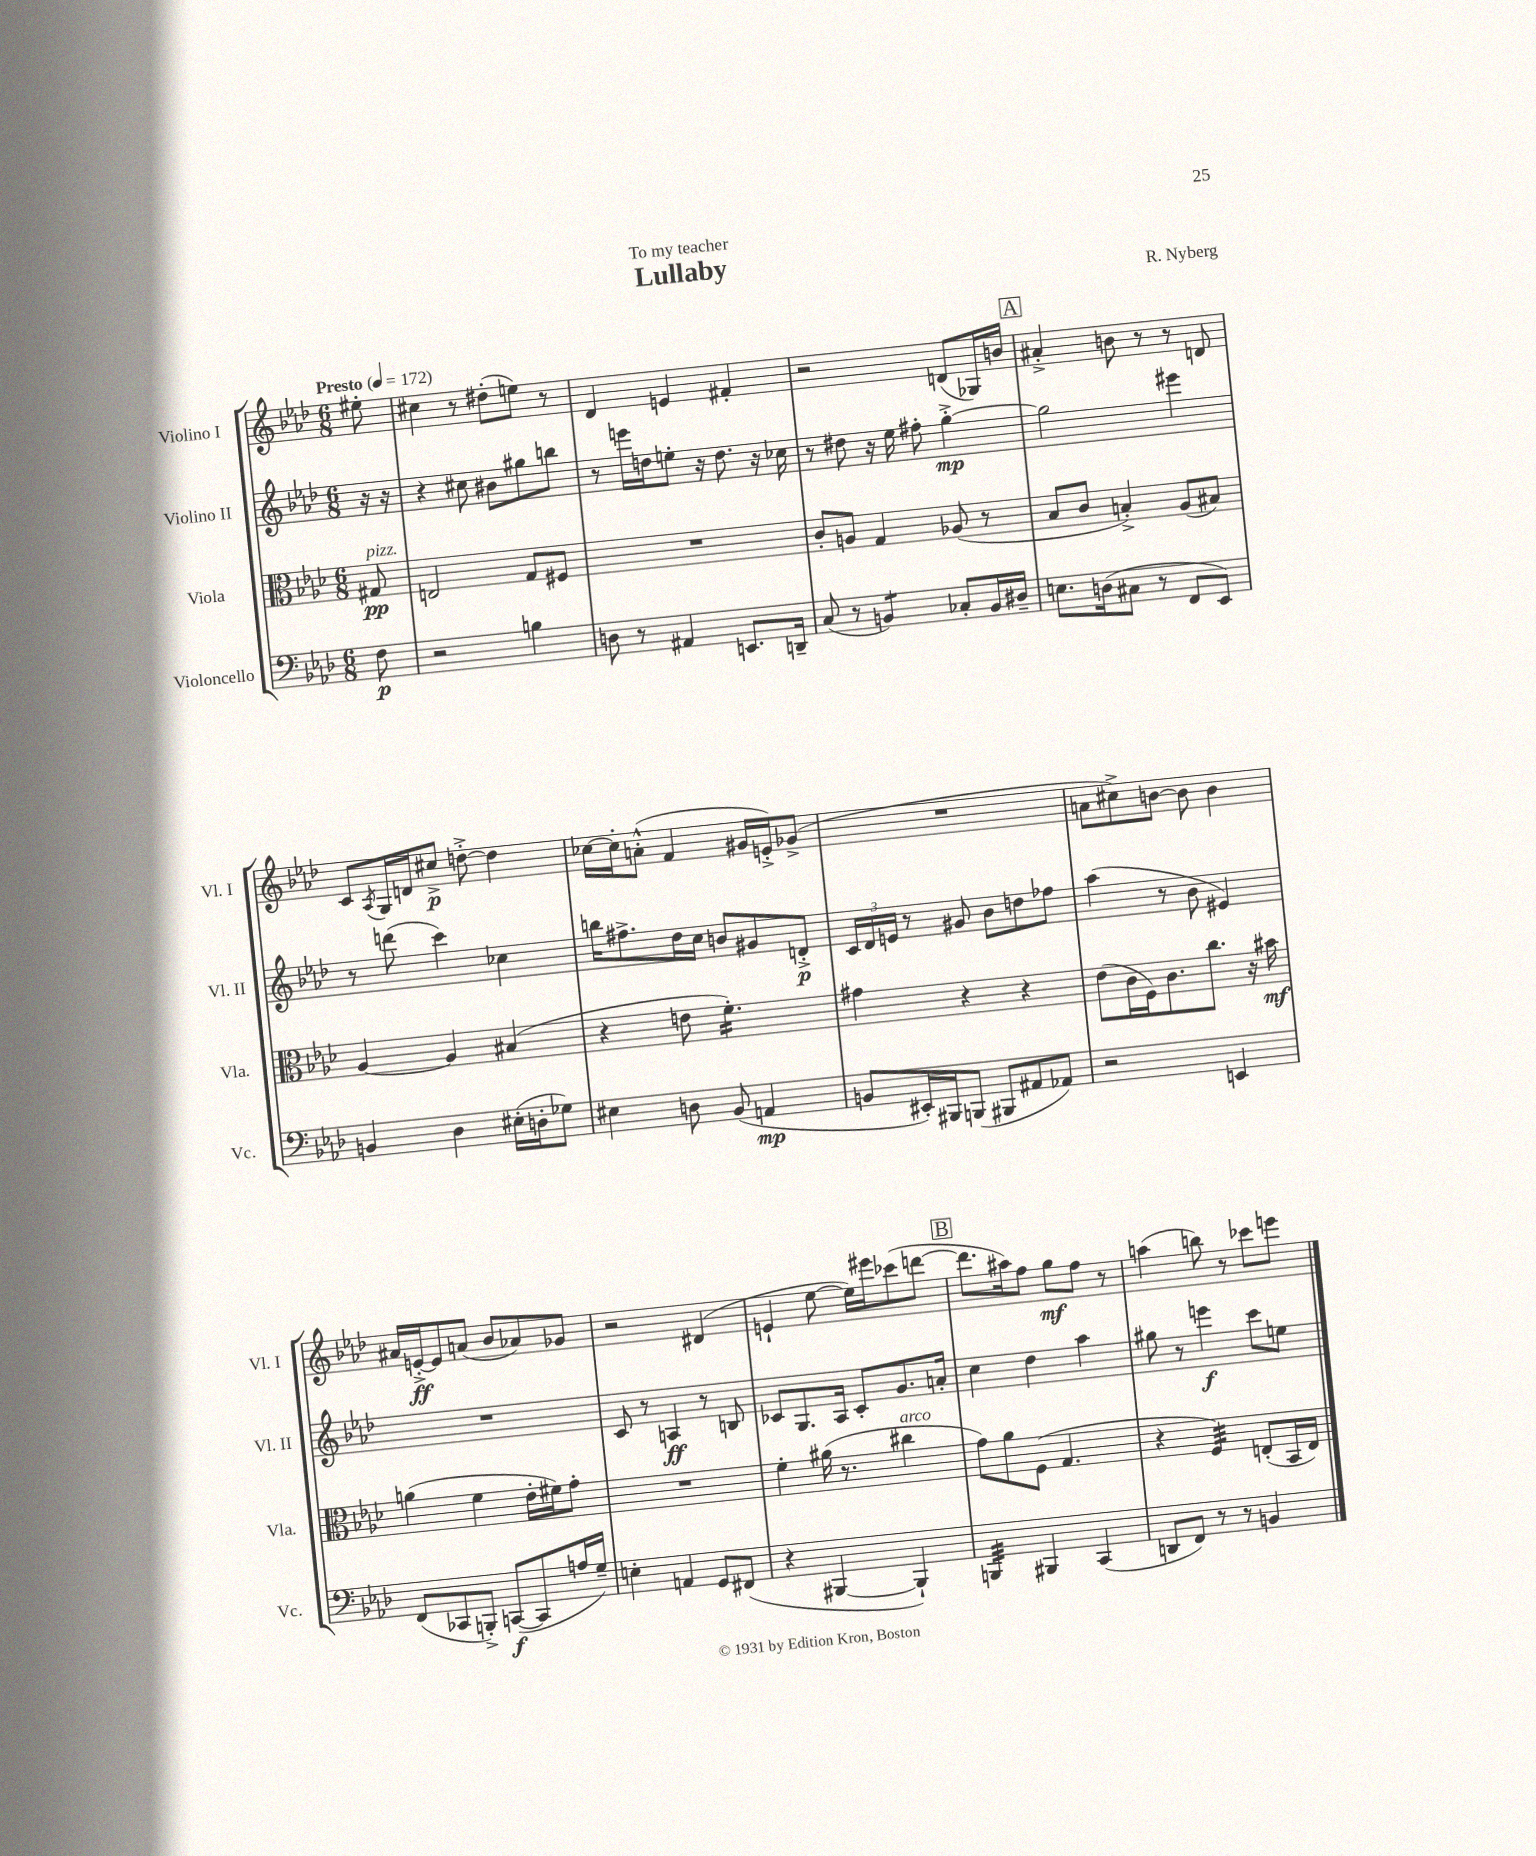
\header { title = "Lullaby" composer = "R. Nyberg" dedication = "To my teacher" }
<<
\new StaffGroup <<
\new Staff = "s0" \with { instrumentName = "Violino I" shortInstrumentName = "Vl. I" } {
    \clef treble \key aes \major \numericTimeSignature \time 6/8 \partial 8 \tempo "Presto" 4 = 172
    eis''8-. |
    cis''4 r8 dis''8-.( e''8) r8 |
    des'4 e'4 fis'4-. |
    r2 d'8( ges16) b'16 |
    \mark \markup { \box "A" } ais'4-.-> b'8 r8 r8 d'8 |
    c'8 \acciaccatura { aes8 } g16 d'16 cis''8->\p d''8~-.-> d''4 |
    ces''16~ ces''16-. a'8-.-^( f'4 gis'16 e'16-.->) ges'8->( |
    R2. |
    a'8 cis''8->) b'8~ b'8 b'4 |
    ais'16 e'16~-.->\ff e'8 a'8( bes'8 aes'8) ges'8 |
    r2 dis'4( |
    e'4-! ees''8~ ees''16) eis'''16 ces'''8( d'''8~ |
    \mark \markup { \box "B" } d'''8. ais''16) f''8 g''8\mf f''8 r8 |
    a''4( b''8) r8 ces'''8 e'''8 \bar "|." |
}
\new Staff = "s1" \with { instrumentName = "Violino II" shortInstrumentName = "Vl. II" } {
    \clef treble \key aes \major \numericTimeSignature \time 6/8 \partial 8
    r16 r16 |
    r4 cis''8 bis'8 gis''8 b''8 |
    r8 e'''16 d''16 e''8-. r16 d''8. r16 ces''16 |
    r8 dis''8 r16 ees''16 fis''8-. g''4~-.->\mp |
    \mark \markup { \box "A" } g''2 eis'''4 |
    r8 d'''8( c'''4) ces''4 |
    b''16 fis''8.-> des''16 c''16 b'8 gis'8 d'8-.->\p |
    \tuplet 3/2 { c'16 des'16 e'16 } r8 gis'8 bes'8 d''8 fes''8 |
    aes''4( r8 bes'8 eis'4) |
    R2. |
    c'8 r8 a4\ff r8 b8 |
    ces'8 g8. aes16 ces'8-. g'8. a'16-. |
    \mark \markup { \box "B" } c''4 des''4 aes''4 |
    gis''8 r8 e'''4\f c'''8 e''8 \bar "|." |
}
\new Staff = "s2" \with { instrumentName = "Viola" shortInstrumentName = "Vla." } {
    \clef alto \key aes \major \numericTimeSignature \time 6/8 \partial 8
    gis8\pp^\markup { \italic "pizz." } |
    e2 g8 fis8 |
    R2. |
    c'8-. a8 g4 aes8( r8 |
    \mark \markup { \box "A" } bes8 c'8 b4-.->) aes8( bis8) |
    aes4~ aes4 bis4( |
    r4 e'8 f'4.:16-.) |
    gis'4 r4 r4 |
    ees'8( c'16 f16) c'8. c''8. r16 bis'16\mf |
    a'4( f'4 ees'16-. fis'16) g'8-. |
    R2. |
    f'4-. ais'16( r8. cis''4^\markup { \italic "arco" } |
    \mark \markup { \box "B" } g'8) aes'8 f8( g4. |
    r4 f4:32) e8-.( bes,16 e16) \bar "|." |
}
\new Staff = "s3" \with { instrumentName = "Violoncello" shortInstrumentName = "Vc." } {
    \clef bass \key aes \major \numericTimeSignature \time 6/8 \partial 8
    f8\p |
    r2 b4 |
    d8 r8 ais,4 e,8. d,16-- |
    c8( r8 b,4:8) ces8-. b,16 dis16-- |
    \mark \markup { \box "A" } e8. d16( cis8 r8 f,8 ees,8) |
    b,4 des4 eis16-.( d16-. ges8) |
    eis4 d8 bes,8( a,4\mp |
    b,8 eis,16-.) bis,,16 b,,8( bis,,8 ais,8 aes,8) |
    r2 e,4 |
    f,8( ces,8 b,,8-.->) c,8~\f( c,8 a16 g16--) |
    e4-. a,4 g,8 fis,8( |
    r4 bis,,4~ bis,,4-!) |
    \mark \markup { \box "B" } b,,4:32 bis,,4 c,4( |
    d,8 f,8) r8 r8 b,4 \bar "|." |
}
>>
>>
\layout { \context { \Score \remove "Bar_number_engraver" } }
